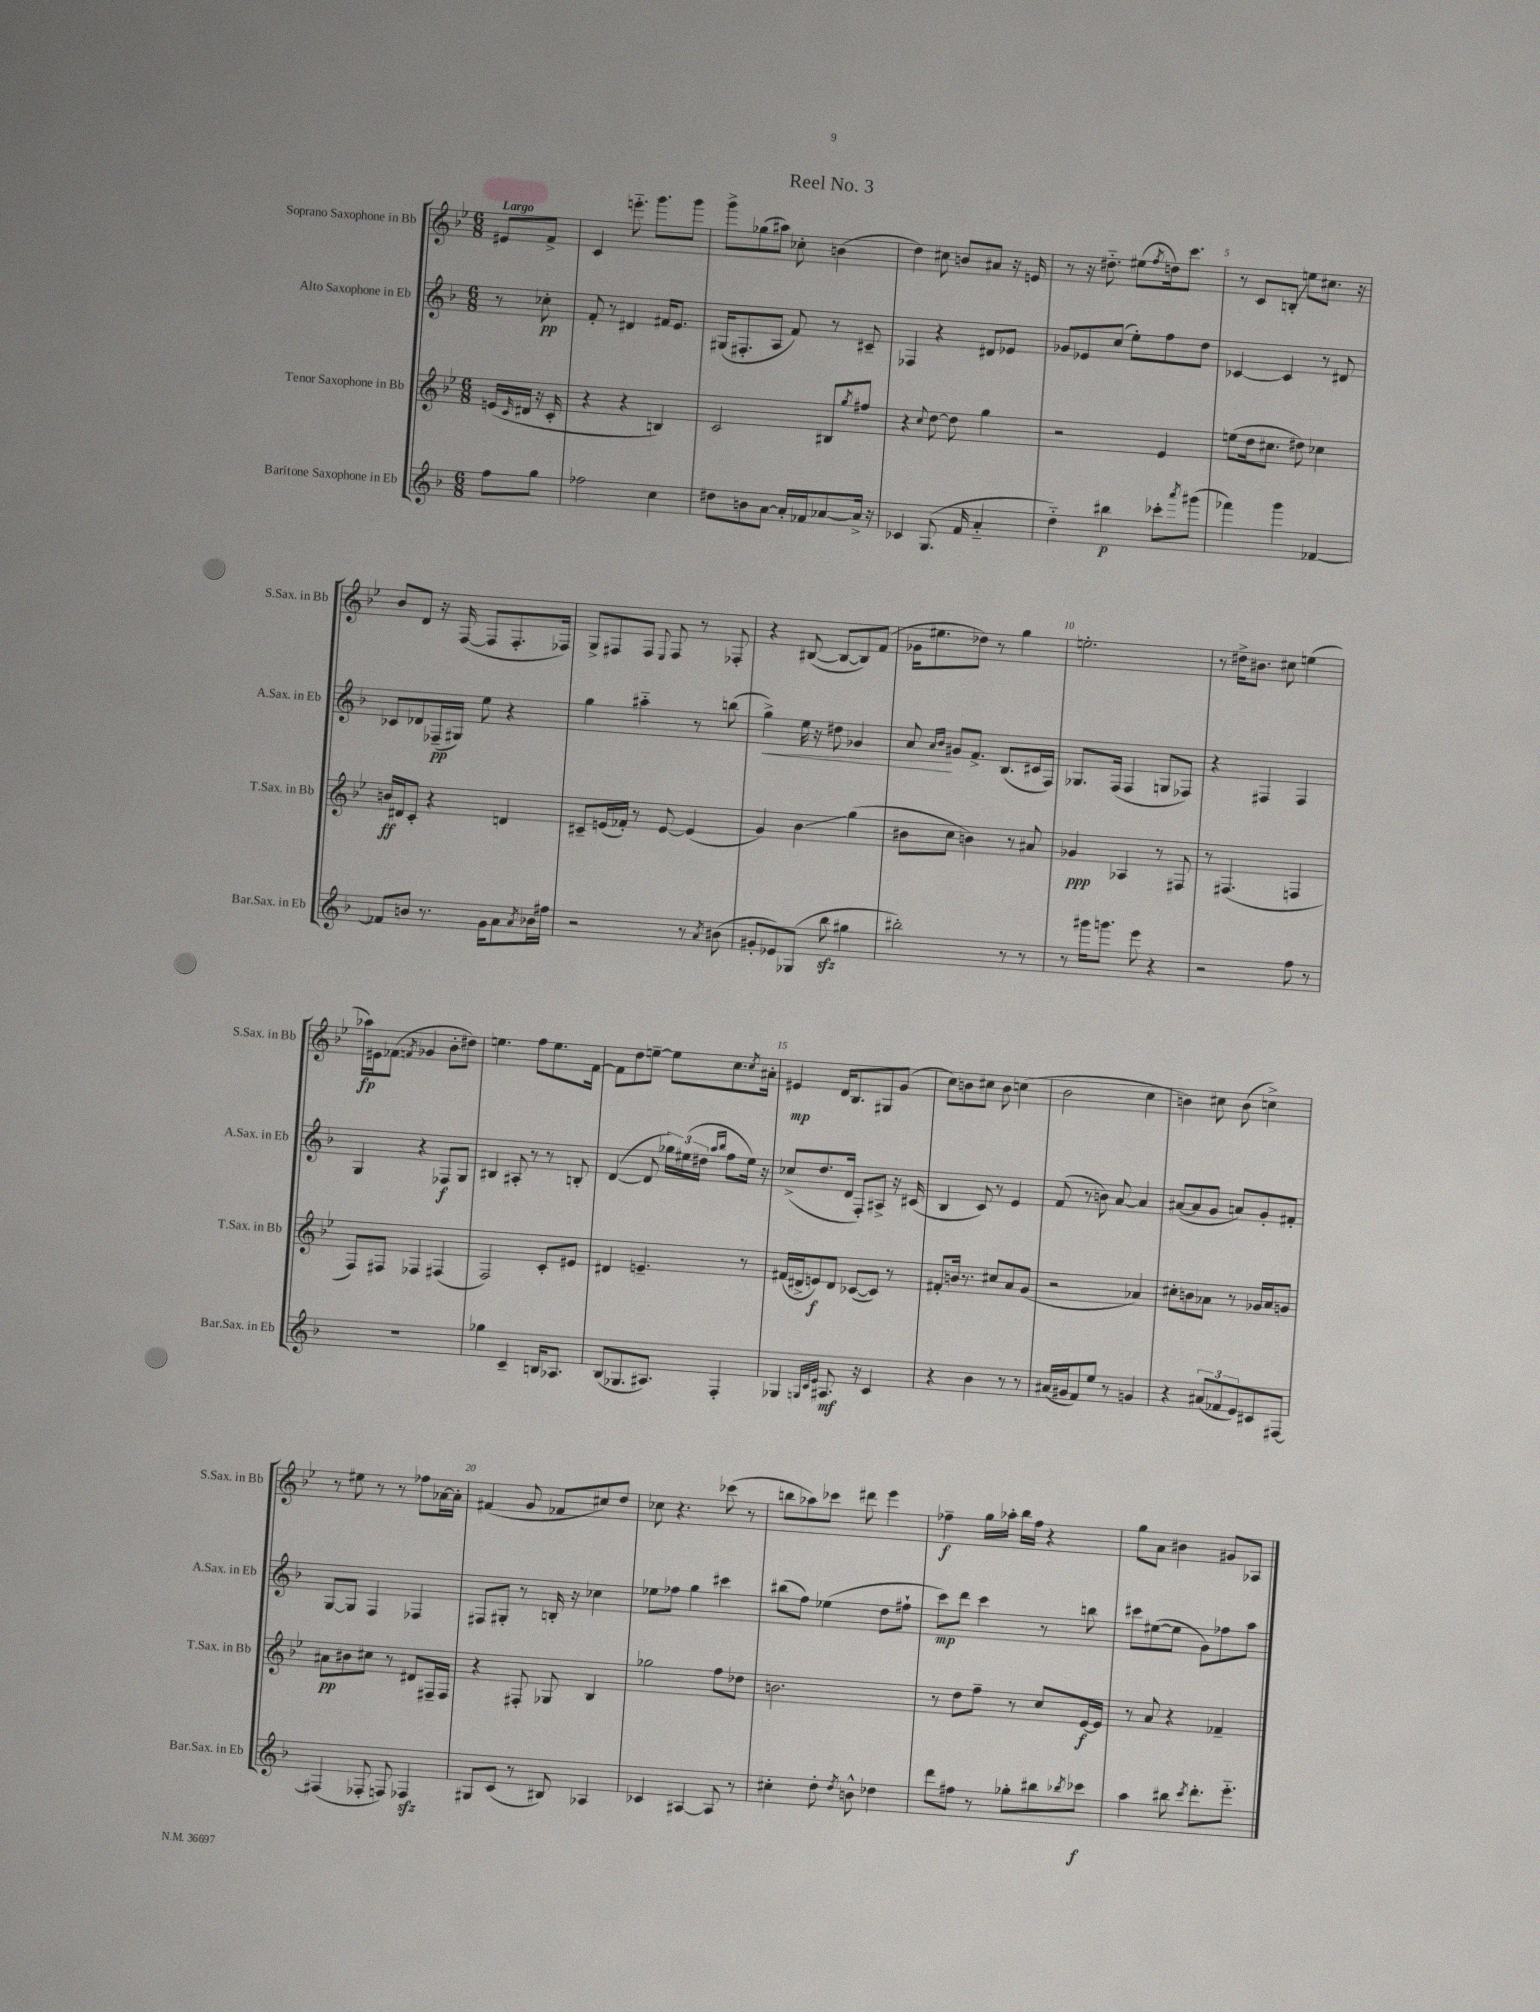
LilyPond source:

\header { title = "Reel No. 3" }
<<
\new StaffGroup <<
\new Staff = "s0" \with { instrumentName = "Soprano Saxophone in Bb" shortInstrumentName = "S.Sax. in Bb" } {
    \clef treble \key bes \major \numericTimeSignature \time 6/8 \partial 4 \tempo "Largo"
    eis'8 f'8-> |
    c'4 e'''8.-_ g'''8. g'''8 |
    g'''8-> ges''8( ais''8) ces''8-. b'4( |
    d''4) cis''8 b'8 ais'8 r16 e'16 |
    r8 r16 dis''8.-_ eis''8( \acciaccatura { f''8 } d''16) c'''8. |
    r8 c'8 b8-.\glissando e''8 cis''8. r16 |
    bes'8 d'8 r16 f16~( f8 f8.-. fes16) |
    g8-> fis8 fis8 \appoggiatura { ees8 } fis8 r8 fes8-. |
    r4 bis8~( bis8~ bis8) f'8( |
    ges'16 eis''8. des''8) r8 g''4 |
    e''2.-. |
    r8 dis''16-> bis'8. cis''8 e''4( |
    aes''16\fp) eis'16 fes'8( \acciaccatura { f'8 } ges'4 bes'8-. dis''8) |
    e''4. f''8 e''8. f'16~ |
    f'8 d''8 e''8~-- e''8 c''8. \acciaccatura { c''8 } ais'16-. |
    eis'4\mp d'16 bes8. gis8 g'8( |
    c''8) b'8 cis''8 b'8 c''4( |
    bes'2 c''4 |
    b'4) cis''8 b'8( c''4->) |
    r8 eis''8 r8 r8 fes''8 aes'16~ aes'16-. |
    fis'4( g'8 fes'8 cis''8) d''8 |
    ces''8 r4. ces'''8( r8 |
    b''8 aes''8) ces'''8 dis'''8 ees'''4 |
    fes''4--\f g''16 aes''16-. bes''16 fes''16 r4 |
    g''8 a'8 bis'4 gis'8 aes8 \bar "|." |
}
\new Staff = "s1" \with { instrumentName = "Alto Saxophone in Eb" shortInstrumentName = "A.Sax. in Eb" } {
    \clef treble \key f \major \numericTimeSignature \time 6/8 \partial 4
    r8 ces''8-.\pp |
    f'8-. r8 dis'4 fis'16 e'8. |
    gis16( fis8.-. a8 f'8) r8 cis'8-- |
    fes4 r4 dis'8 ees'8 |
    ges'8 ees'8 c''8( e''8-.) f''8 d''8 |
    ces'4~ ces'4 r8 dis'8 |
    ces'8 des'8 fes16--\pp( gis16) e''8 r4 |
    g''4 ais''4-_ r8 b''8( |
    g''4->\<) e''16 r16 dis''8 ges'4 |
    a'8\! \grace { a'16 bes'16 } gis'8 f'8.-> bes8.( cis'16 f16) |
    ges8. f16( f4 g8 fes8) |
    r4 fis4 fis4 |
    g4 r4 fes8\f g8 |
    bis4 ais8-. r8 r8 b8-. |
    d'4~( d'8 \tuplet 3/2 { ges''16) eis''16( dis''16 } \grace { a''16 bes''16 } f''8 eis''16) r16 |
    ces''8->( d''8. d'16 f8-.) ais8-> r16 cis'16( |
    bes4 c'8) r8 e'4 |
    f'8( r8 b'8) a'8~ a'4 |
    ais'8~( ais'8 g'8 a'8) g'8-. fis'8-. |
    g8~ g8 f4 fes4 |
    fis8 gis8-. r8 b16-. r16 ces''4 |
    ees''8 fes''8 g''4 cis'''4 |
    bis''8( f''8) ees''4( d''8 fis''8-! |
    c'''8\mp) d'''8 c'''4 r8 b''8 |
    cis'''8 eis''8~( eis''8 g'8) fes''8 a''8 \bar "|." |
}
\new Staff = "s2" \with { instrumentName = "Tenor Saxophone in Bb" shortInstrumentName = "T.Sax. in Bb" } {
    \clef treble \key bes \major \numericTimeSignature \time 6/8 \partial 4
    e'16( \grace { c'16 } dis'16 r16 c'16-. |
    r4 r4 b4) |
    c'2 bis8 \acciaccatura { g''8 } fis''8 |
    r4 \appoggiatura { c''8 } d''8~ d''8 g''4 |
    r2 ees'4 |
    e''8( d''16 cis''8. dis''8) ces''4 |
    b'16\ff dis'16 c'8-. r4 d'4 |
    cis'8-- e'16( fes'16-.) r8 e'8~ e'4( |
    g'4) bes'4\glissando g''4( |
    bis'8 c''8 b'4) r8 ais'8 |
    ges'4\ppp aes4 r8 fis8 |
    r8 fis4.( f4 |
    f8) fis8 fes4 fis4( |
    f2) c'8-. eis'8 |
    dis'4 e'4.-- r8 |
    fis'16( dis'16-> e'8\f) dis'8 ces'8~( ces'8) r8 |
    fis'8-. b'16 r8. cis''8 a'8 g'8( |
    r2 aes'4) |
    cis''8-. b'8 aes'8 r8 ges'16 aes'16 g'8 |
    ais'8\pp bis'8 cis''8 r8 dis'8 fis16-- fis16 |
    r4 fis8-. ges8 bes4 |
    ges''2 f''8 des''8 |
    b'2. |
    r8 d''8 f''8-- r8 c''8 ees'16~\f ees'16 |
    r8 a'8 r4 fes'4-- \bar "|." |
}
\new Staff = "s3" \with { instrumentName = "Baritone Saxophone in Eb" shortInstrumentName = "Bar.Sax. in Eb" } {
    \clef treble \key f \major \numericTimeSignature \time 6/8 \partial 4
    f''8 g''8 |
    fes''2 c''4 |
    dis''8 b'8 a'8~ a'16-. fes'16 aes'8~ aes'16-> r16 |
    ces'4 g8.( f'16 a'4-_ |
    d''4-_) bis''4\p ces'''8-. \acciaccatura { a'''8 } gis'''8( |
    fes'''4) g'''4 fes'4~ |
    fes'8 b'8 r8. g'16 a'8 \acciaccatura { a'8 } bes'16 fis''16 |
    r2 r8 \acciaccatura { a'8 } bis'8( |
    gis'8-. ees'8) ges8( bes''8\sfz gis''4 |
    bis''2-.) r8 r8 |
    r8 gis'''16 g'''8. e'''8 r4 |
    r2 f''8 r8 |
    R2. |
    ges''4 c'4-- b16 aes8. |
    bes8( ges8. ais8.) f4-. |
    ges4 \grace { g32 c'32 e'32 } ais8.\mf r16 c'4 |
    r4 bes'4 r8 r8 |
    ais'16( gis'16 f'8) e''8 r8 g'4 |
    r4 \tuplet 3/2 { ais'8( fes'8 e'8) } cis'8 fis8~ |
    fis4( fes8-. f8) fes4\sfz |
    gis8 c'8( r8 bis8) aes4 |
    ces'4 ais4~ ais8 r8 |
    cis''4-. d''8-. \acciaccatura { d''8 } b'8-^ des''4 |
    d'''8 fis''8 r8 ges''8-. bis''8 \acciaccatura { bes''8 } ces'''8\f |
    a''4 bis''8 \acciaccatura { c'''8 } d'''8.-. e'''8.-_ \bar "|." |
}
>>
>>
\layout { \context { \Score \override BarNumber.break-visibility = ##(#f #t #t) barNumberVisibility = #(every-nth-bar-number-visible 5) } }
